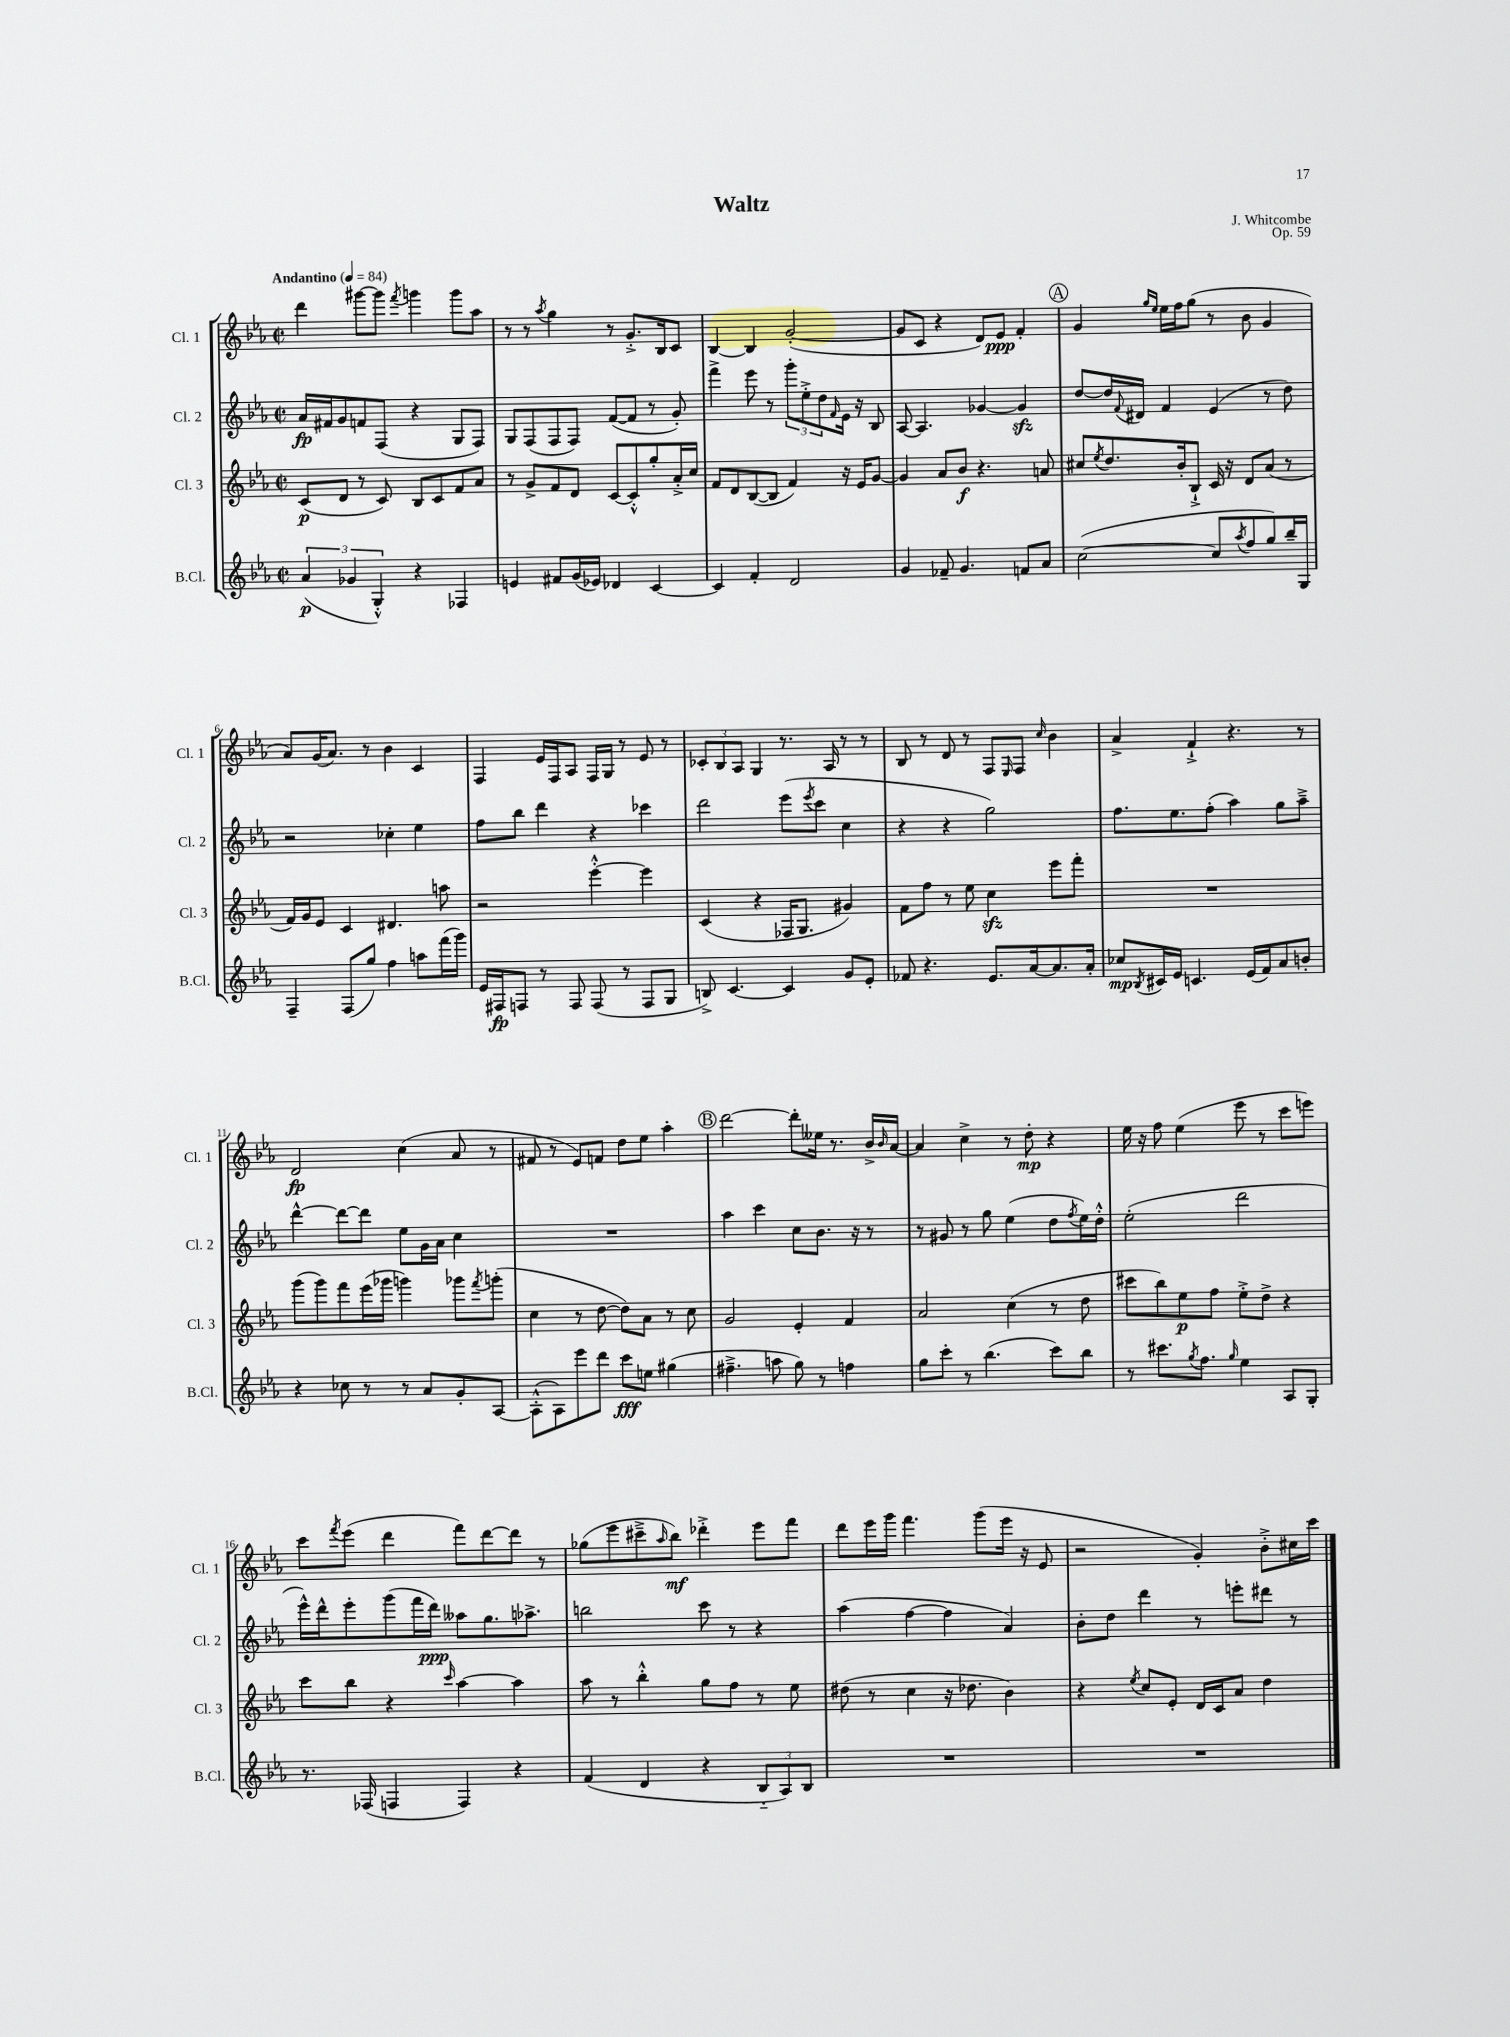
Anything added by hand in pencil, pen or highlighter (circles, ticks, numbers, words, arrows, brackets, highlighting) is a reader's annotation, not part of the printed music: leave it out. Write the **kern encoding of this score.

**kern	**dynam	**kern	**dynam	**kern	**dynam	**kern	**dynam
*part4	*part4	*part3	*part3	*part2	*part2	*part1	*part1
*staff4	*staff4	*staff3	*staff3	*staff2	*staff2	*staff1	*staff1
*I"B.Cl.	*	*I"Cl. 3	*	*I"Cl. 2	*	*I"Cl. 1	*
*I'B.Cl.	*	*I'Cl. 3	*	*I'Cl. 2	*	*I'Cl. 1	*
*clefG2	*	*clefG2	*	*clefG2	*	*clefG2	*
*k[b-e-a-]	*	*k[b-e-a-]	*	*k[b-e-a-]	*	*k[b-e-a-]	*
*M2/2	*	*M2/2	*	*M2/2	*	*M2/2	*
*met(c|)	*	*met(c|)	*	*met(c|)	*	*met(c|)	*
*MM84	*	*MM84	*	*MM84	*	*MM84	*
=1	=1	=1	=1	=1	=1	=1	=1
!	!	!	!	!	!	!LO:TX:a:B:t=Andantino	!
(6a-/	p	(8c/L	p	16a-/LL	fp	4ddd\	.
.	.	.	.	16f#X/J	.	.	.
.	.	8d/J	.	8g/	.	.	.
6g-X/	.	.	.	.	.	.	.
.	.	8r	.	8fn/	.	[8ggg#X\L	.
6G'^^/)	.	.	.	.	.	.	.
.	.	8c/)	.	(8F/J	.	8ggg#\J]	.
.	.	.	.	.	.	8qfff/	.
4r	.	8B-/L	.	4r	.	4gggn\	.
.	.	8c/	.	.	.	.	.
4F-X/	.	8f/	.	8G/L	.	8ggg\L	.
.	.	8a-/J	.	8F/J)	.	8aa-\J	.
=2	=2	=2	=2	=2	=2	=2	=2
4en/	.	8r	.	8G/L	.	8r	.
.	.	8g^/L	.	(8F/	.	8r	.
.	.	.	.	.	.	8qaa-/	.
8f#X/L	.	8f/	.	8F/	.	4gg\	.
(16g/L	.	8d/J	.	8F/J)	.	.	.
16e-X/JJ)	.	.	.	.	.	.	.
4d-X/	.	[8c/L	.	([8f/L	.	8r	.
.	.	8c'^^/]	.	8f/J]	.	8.g'^/L	.
[4c/	.	8gg'/	.	8r	.	.	.
.	.	.	.	.	.	16B-/k	.
.	.	16a-'^/L	.	8g'/)	.	8c/J	.
.	.	16cc/JJ	.	.	.	.	.
=3	=3	=3	=3	=3	=3	=3	=3
4c/]	.	8f/L	.	4fff^\	.	[4B-/	.
.	.	8d/	.	.	.	.	.
4f'/	.	([8B-/	.	8eee-\	.	4B-/]	.
.	.	8B-/J]	.	8r	.	.	.
2d/	.	4f/)	.	12ggg'\L	.	([2g'/	.
.	.	.	.	12ee-'^\	.	.	.
.	.	.	.	12dd\	.	.	.
.	.	.	.	16qqf/	.	.	.
.	.	16r	.	16e-\Jk	.	.	.
.	.	16e-/KL	.	16r	.	.	.
.	.	[8g/J	.	8B-/	.	.	.
=4	=4	=4	=4	=4	=4	=4	=4
4g/	.	4g/]	.	[8A-/	.	8g/L]	.
.	.	.	.	4.A-/]	.	8c/J	.
8f-X~/	.	8a-/L	.	.	.	4r	.
4.g/	.	8b-/J	f	.	.	.	.
.	.	4.r	.	[4g-X/	.	8d/L)	.
.	.	.	.	.	.	8e-/J	ppp
8fn/L	.	.	.	4g-zz/]	.	4f'/	.
8a-/J	.	8an/	.	.	.	.	.
!!LO:REH:place=s1:t=A
=5	=5	=5	=5	=5	=5	=5	=5
([2cc\	.	8cc#X/L	.	[8dd/L	.	4g/	.
.	.	8qee-/	.	.	.	.	.
.	.	8.dd/	.	16dd/L]	.	.	.
.	.	.	.	8qqf/	.	.	.
.	.	.	.	16d#X/JJ	.	.	.
.	.	.	.	.	.	16qqgg/LL	.
.	.	.	.	.	.	16qqee-/JJ	.
.	.	.	.	4f/	.	16ee-\LL	.
.	.	16b-'/k	.	.	.	16ff\J	.
.	.	8B-`^/J	.	.	.	(8gg\J	.
8cc/L]	.	16c/	.	(4e-/	.	8r	.
.	.	16r	.	.	.	.	.
8qaa-/	.	.	.	.	.	.	.
8ff/	.	8d/L	.	.	.	8b-\	.
8gg/)	.	(8a-/J	.	8r	.	4g/	.
16bb-~/L	.	8r	.	8dd\)	.	.	.
16G/JJ	.	.	.	.	.	.	.
!!LO:LB:g=z
=6	=6	=6	=6	=6	=6	=6	=6
4F~/	.	16f/LL)	.	2r	.	8a-/L)	.
.	.	16g/J	.	.	.	.	.
.	.	8e-/J	.	.	.	(16g/K	.
.	.	.	.	.	.	8.a-/J)	.
(8F/L	.	4c/	.	.	.	.	.
8gg/J)	.	.	.	.	.	8r	.
4ff\	.	4.d#X/	.	4cc-X'\	.	4b-\	.
8aan\L	.	.	.	4ee-\	.	4c/	.
(16fff\L	.	8aan\	.	.	.	.	.
16ggg\JJ)	.	.	.	.	.	.	.
=7	=7	=7	=7	=7	=7	=7	=7
16e-/LL	.	2r	.	8ff\L	.	4F/	.
16F#X/J	fp	.	.	.	.	.	.
8Fn/J	.	.	.	8bb-\J	.	.	.
8r	.	.	.	4ddd\	.	16e-/LL	.
.	.	.	.	.	.	16F/J	.
8F/	.	.	.	.	.	8A-/J	.
(8F/	.	[4eee-'^^\	.	4r	.	16F/LL	.
.	.	.	.	.	.	16G/JJ	.
8r	.	.	.	.	.	8r	.
8F/L	.	4eee-\]	.	4ccc-X\	.	8e-/	.
8G/J	.	.	.	.	.	8r	.
=8	=8	=8	=8	=8	=8	=8	=8
8Bn^/)	.	(4c/	.	2ddd\	.	12c-X'/L	.
.	.	.	.	.	.	12B-/	.
[4.c/	.	.	.	.	.	.	.
.	.	.	.	.	.	12A-/J	.
.	.	4r	.	.	.	4G/	.
4c/]	.	16F-X/KL	.	(8eee-\L	.	8.r	.
.	.	8.G/J	.	.	.	.	.
.	.	.	.	8qeee-/	.	.	.
.	.	.	.	8ccc\J	.	.	.
.	.	.	.	.	.	16A-/	.
8g/L	.	4g#X/)	.	4cc\	.	8r	.
8e-'/J	.	.	.	.	.	8r	.
=9	=9	=9	=9	=9	=9	=9	=9
8f-X/	.	8f\L	.	4r	.	8B-/	.
4.r	.	8ff\J	.	.	.	8r	.
.	.	8r	.	4r	.	8d/	.
.	.	8ee-\	.	.	.	8r	.
8.e-/L	.	4cczz\	.	2gg\)	.	8F/L	.
.	.	.	.	.	.	16qqE-/	.
.	.	.	.	.	.	8F/J	.
[16a-/k	.	.	.	.	.	.	.
.	.	.	.	.	.	16qqcc/	.
8.a-/]	.	8eee-\L	.	.	.	4b-\	.
.	.	8fff'\J	.	.	.	.	.
16a-'/Jk	.	.	.	.	.	.	.
=10	=10	=10	=10	=10	=10	=10	=10
8cc-X/L	mp	1r	.	8.ff\L	.	4a-^/	.
8qB-/	.	.	.	.	.	.	.
16c#X/L	.	.	.	.	.	.	.
16e-/JJ	.	.	.	8.ee-\	.	.	.
4.cn/	.	.	.	.	.	4f`^/	.
.	.	.	.	(8ff'\J	.	.	.
.	.	.	.	4aa-\)	.	4.r	.
(16e-/LL	.	.	.	.	.	.	.
16f/J)	.	.	.	.	.	.	.
8a-/	.	.	.	8gg\L	.	.	.
8bn'/J	.	.	.	8aa-~^\J	.	8r	.
!!LO:LB:g=z
=11	=11	=11	=11	=11	=11	=11	=11
4r	.	(8ggg\L	.	[4ddd^^\	.	2d/	fp
.	.	8ggg\)	.	.	.	.	.
8cc-X\	.	8fff\	.	8ddd\L_	.	.	.
8r	.	(16eee-\L	.	8ddd\J]	.	.	.
.	.	16ggg-X\JJ	.	.	.	.	.
8r	.	4gggn\)	.	8ee-\L	.	(4cc\	.
8a-/L	.	.	.	16g\L	.	.	.
.	.	.	.	16a-\JJ	.	.	.
8g'/	.	8ggg-X\L	.	4cc\	.	8a-/	.
.	.	8qfff/	.	.	.	.	.
[8A-/J	.	(8gggn'\J	.	.	.	8r	.
=12	=12	=12	=12	=12	=12	=12	=12
(8A-'^^\L]	.	4cc\	.	1r	.	8f#X/	.
8A-\)	.	.	.	.	.	8r	.
8eee-\	.	8r	.	.	.	8e-/L)	.
8ddd\J	.	[8dd\	.	.	.	8fn/J	.
8ccc\L	fff	8dd\L])	.	.	.	8dd\L	.
8een\J	.	8a-\J	.	.	.	8ee-\J	.
(4gg#X\	.	8r	.	.	.	4aa-'\	.
.	.	8cc\	.	.	.	.	.
!!LO:REH:place=s1:t=B
=13	=13	=13	=13	=13	=13	=13	=13
4.ff#X~^\	.	2g/	.	4aa-\	.	[2ddd\	.
.	.	.	.	4ccc\	.	.	.
8aan\	.	.	.	.	.	.	.
8gg\)	.	4e-'/	.	8cc\L	.	8ddd'\L]	.
8r	.	.	.	8.b-\J	.	16ee--X\Jk	.
.	.	.	.	.	.	8.r	.
4ffn\	.	4f/	.	.	.	.	.
.	.	.	.	16r	.	.	.
.	.	.	.	8r	.	16b-^/LL	.
.	.	.	.	.	.	16qqb-/	.
.	.	.	.	.	.	[16a-/JJ	.
=14	=14	=14	=14	=14	=14	=14	=14
8gg\L	.	2a-/	.	8r	.	4a-/]	.
8ccc'\J	.	.	.	8g#X/	.	.	.
8r	.	.	.	8r	.	4cc^\	.
(4.bb-\	.	.	.	8gg\	.	.	.
.	.	(4cc\	.	(4ee-\	.	8r	.
.	.	.	.	.	.	8dd'\	mp
8ccc\L)	.	8r	.	8dd\L	.	4r	.
.	.	.	.	8qff/	.	.	.
8bb-\J	.	8dd\	.	16ee-\L)	.	.	.
.	.	.	.	16dd'^^\JJ	.	.	.
=15	=15	=15	=15	=15	=15	=15	=15
8r	.	8ccc#X\L	.	(2ee-'\	.	16ee-\	.
.	.	.	.	.	.	16r	.
8.ccc#X\L	.	8bb-\)	.	.	.	8ff\	.
.	.	8ee-\	p	.	.	(4ee-\	.
8qgg/	.	.	.	.	.	.	.
8.ff\J	.	.	.	.	.	.	.
.	.	8ff\J	.	.	.	.	.
16qqgg/	.	.	.	.	.	.	.
4ee-\	.	8ee-'^\L	.	2ddd\	.	8eee-\	.
.	.	8dd^\J	.	.	.	8r	.
8A-/L	.	4r	.	.	.	8ccc\L	.
8G'/J	.	.	.	.	.	8eeen\J)	.
!!LO:LB:g=z
=16	=16	=16	=16	=16	=16	=16	=16
8.r	.	8ccc\L	.	16eee-^^\LL)	.	8ccc\L	.
.	.	.	.	16ddd^^\J	.	.	.
.	.	.	.	.	.	8qfff/	.
.	.	8bb-\J	.	8eee-'\	.	(8eee-\J	.
(16F-X/	.	.	.	.	.	.	.
4Fn/	.	4r	.	(8ggg\	.	4ddd\	.
.	.	.	.	16fff\L	.	.	.
.	.	.	.	16ddd\JJ)	ppp	.	.
.	.	16qqccc/	.	.	.	.	.
4F/)	.	[4aa-\	.	8aa--X\L	.	8fff\L)	.
.	.	.	.	8.gg\	.	[8ddd\	.
4r	.	4aa-\]	.	.	.	8ddd\J]	.
.	.	.	.	8.aa-X^\J	.	.	.
.	.	.	.	.	.	8r	.
=17	=17	=17	=17	=17	=17	=17	=17
(4f/	.	8aa-\	.	2bbn\	.	(8gg-X\L	.
.	.	8r	.	.	.	8eee-\	.
4d/	.	4bb-'^^\	.	.	.	8ccc#X~^\	.
.	.	.	.	.	.	16qqaa-/	.
.	.	.	.	.	.	8bb-\J)	mf
4r	.	8gg\L	.	8ccc\	.	4ddd-X'^\	.
.	.	8ff\J	.	8r	.	.	.
12B-/L	.	8r	.	4r	.	8eee-\L	.
12A-/)	.	.	.	.	.	.	.
.	.	8ee-\	.	.	.	8fff\J	.
12B-/J	.	.	.	.	.	.	.
=18	=18	=18	=18	=18	=18	=18	=18
1r	.	(8dd#X\	.	(4aa-\	.	8ddd\L	.
.	.	8r	.	.	.	16eee-\L	.
.	.	.	.	.	.	16ggg\JJ	.
.	.	4cc\	.	[4ff\	.	4.fff\	.
.	.	16r	.	4ff\]	.	.	.
.	.	8.dd-X\	.	.	.	.	.
.	.	.	.	.	.	(8ggg\L	.
.	.	4b-\)	.	4a-/)	.	16eee-\Jk	.
.	.	.	.	.	.	16r	.
.	.	.	.	.	.	8e-/	.
=19	=19	=19	=19	=19	=19	=19	=19
1r	.	4r	.	8b-'\L	.	2r	.
.	.	.	.	8dd\J	.	.	.
.	.	8qee-/	.	.	.	.	.
.	.	8cc/L	.	4ddd\	.	.	.
.	.	8e-'/J	.	.	.	.	.
.	.	16d/LL	.	8r	.	4g'/)	.
.	.	16c/J	.	.	.	.	.
.	.	8a-/J	.	8eeen'\L	.	.	.
.	.	4dd\	.	8ddd#X\J	.	8b-'^\L	.
.	.	.	.	8r	.	16cc#X\L	.
.	.	.	.	.	.	16ccc\JJ	.
==	==	==	==	==	==	==	==
*-	*-	*-	*-	*-	*-	*-	*-
